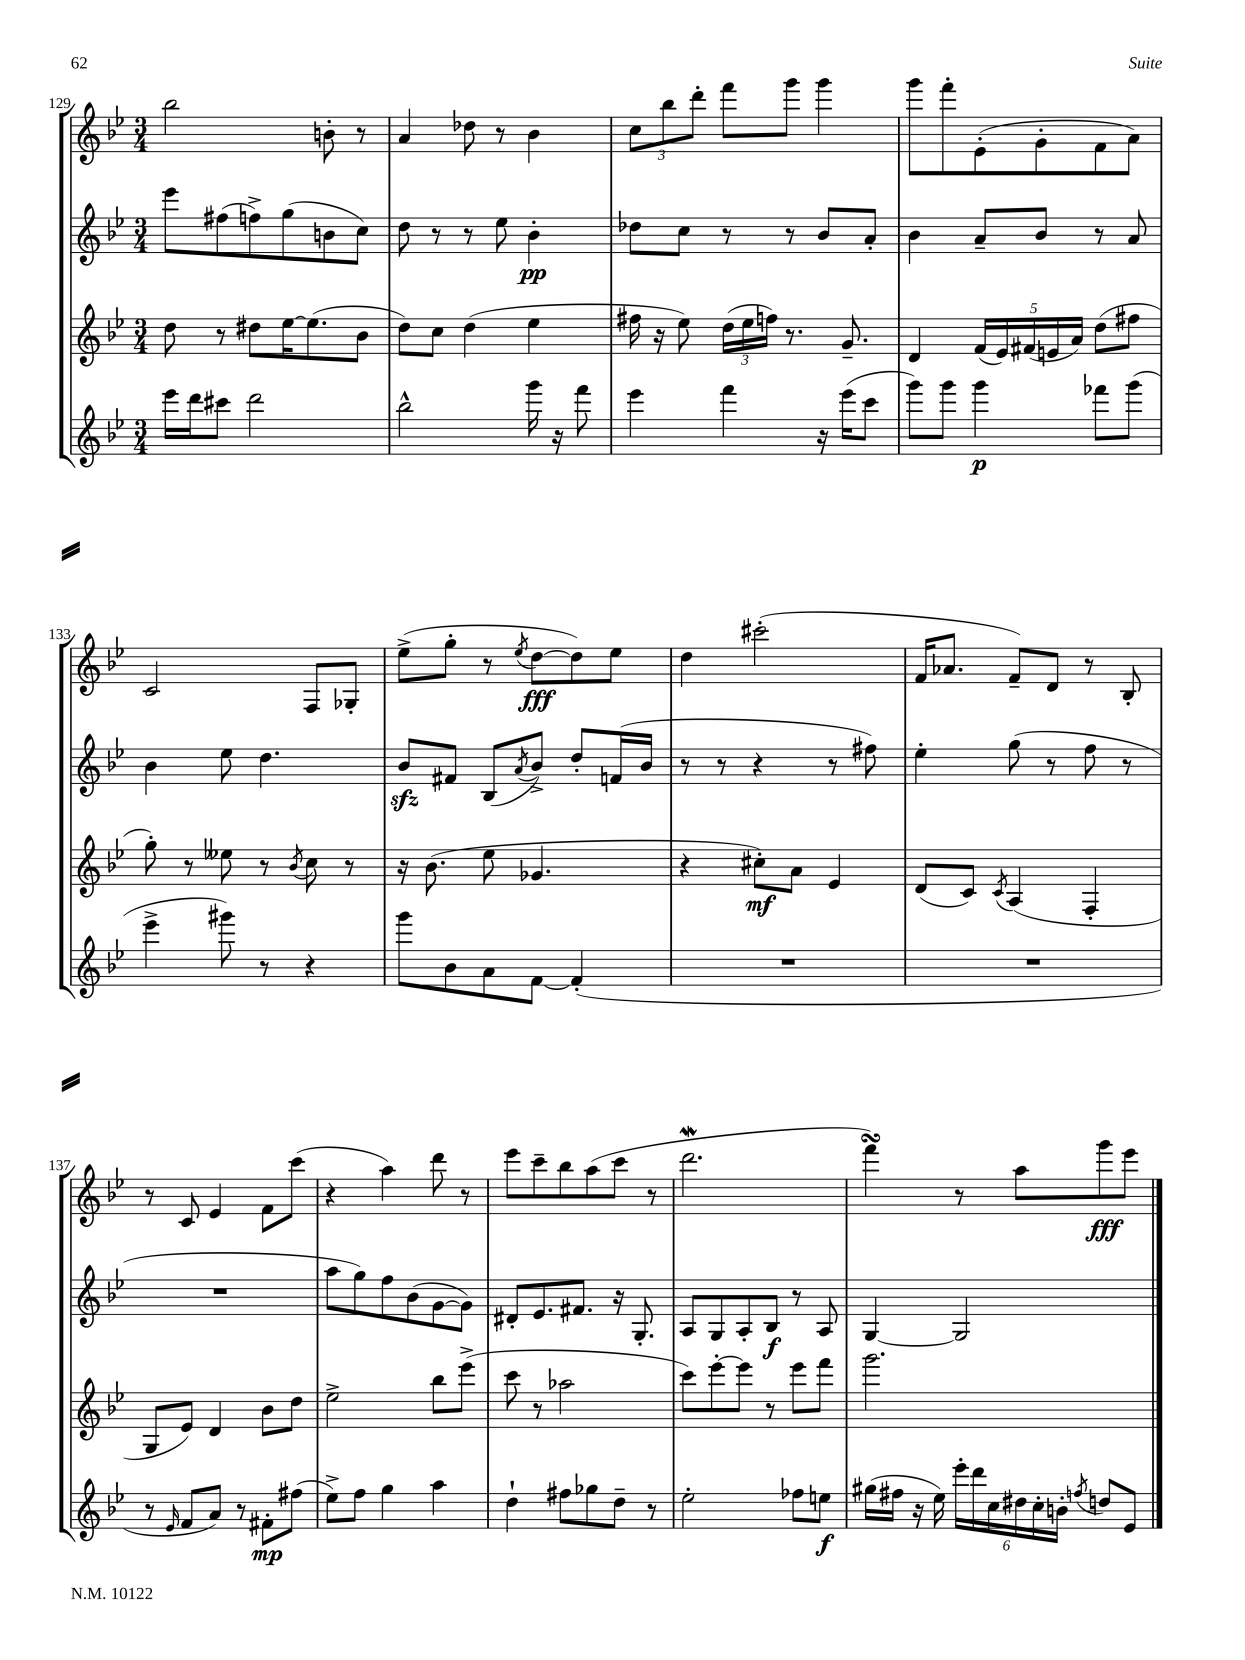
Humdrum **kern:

**kern	**dynam	**kern	**dynam	**kern	**dynam	**kern	**dynam
*part4	*part4	*part3	*part3	*part2	*part2	*part1	*part1
*staff4	*staff4	*staff3	*staff3	*staff2	*staff2	*staff1	*staff1
*clefG2	*	*clefG2	*	*clefG2	*	*clefG2	*
*k[b-e-]	*	*k[b-e-]	*	*k[b-e-]	*	*k[b-e-]	*
*M3/4	*	*M3/4	*	*M3/4	*	*M3/4	*
=129	=129	=129	=129	=129	=129	=129	=129
16eee-\LL	.	8dd\	.	8eee-\L	.	2bb-\	.
16ddd\J	.	.	.	.	.	.	.
8ccc#X\J	.	8r	.	(8ff#X\	.	.	.
2ddd\	.	8dd#X\L	.	8ffn^\)	.	.	.
.	.	[16ee-\K	.	(8gg\	.	.	.
.	.	(8.ee-\]	.	.	.	.	.
.	.	.	.	8bn\	.	8bn'\	.
.	.	8b-\J	.	8cc\J)	.	8r	.
=130	=130	=130	=130	=130	=130	=130	=130
2bb-^^\	.	8dd\L)	.	8dd\	.	4a/	.
.	.	8cc\J	.	8r	.	.	.
.	.	(4dd\	.	8r	.	8dd-X\	.
.	.	.	.	8ee-\	.	8r	.
16ggg\	.	4ee-\	.	4b-'\	pp	4b-\	.
16r	.	.	.	.	.	.	.
8fff\	.	.	.	.	.	.	.
=131	=131	=131	=131	=131	=131	=131	=131
4eee-\	.	16ff#X\	.	8dd-X\L	.	12cc\L	.
.	.	16r	.	.	.	.	.
.	.	.	.	.	.	12bb-\	.
.	.	8ee-\)	.	8cc\J	.	.	.
.	.	.	.	.	.	12ddd'\J	.
4fff\	.	(24dd\LL	.	8r	.	8fff\L	.
.	.	24ee-\	.	.	.	.	.
.	.	24ffn\JJ)	.	.	.	.	.
.	.	8.r	.	8r	.	8ggg\J	.
16r	.	.	.	8b-/L	.	4ggg\	.
(16eee-\KL	.	8.g~/	.	.	.	.	.
8ccc\J	.	.	.	8a'/J	.	.	.
=132	=132	=132	=132	=132	=132	=132	=132
8ggg\L)	.	4d/	.	4b-\	.	8ggg\L	.
8ggg\J	.	.	.	.	.	8fff'\	.
4ggg\	p	(20f/LL	.	8a~/L	.	(8e-'\	.
.	.	20e-/)	.	.	.	.	.
.	.	(20f#X/	.	.	.	.	.
.	.	.	.	8b-/J	.	8g'\	.
.	.	20en/	.	.	.	.	.
.	.	20a/JJ)	.	.	.	.	.
8fff-X\L	.	(8dd\L	.	8r	.	8f\	.
(8ggg\J	.	8ff#X\J	.	8a/	.	8a\J)	.
!!LO:LB:g=z
=133	=133	=133	=133	=133	=133	=133	=133
4eee-^\	.	8gg'\)	.	4b-\	.	2c/	.
.	.	8r	.	.	.	.	.
8ggg#X\)	.	8ee--X\	.	8ee-\	.	.	.
8r	.	8r	.	4.dd\	.	.	.
.	.	8qb-/	.	.	.	.	.
4r	.	8cc\	.	.	.	8F/L	.
.	.	8r	.	.	.	8G-X'/J	.
=134	=134	=134	=134	=134	=134	=134	=134
8ggg\L	.	16r	.	8b-zz/L	.	(8ee-^\L	.
.	.	(8.b-\	.	.	.	.	.
8b-\	.	.	.	8f#X/J	.	8gg'\J	.
8a\	.	8ee-\	.	(8B-/L	.	8r	.
.	.	.	.	8qa/	.	8qee-/	.
[8f\J	.	4.g-X/	.	8b-^/J)	.	[8dd\L	fff
(4f'/]	.	.	.	8dd'/L	.	8dd\])	.
.	.	.	.	(16fn/L	.	8ee-\J	.
.	.	.	.	16b-/JJ	.	.	.
=135	=135	=135	=135	=135	=135	=135	=135
2.r	.	4r	.	8r	.	4dd\	.
.	.	.	.	8r	.	.	.
.	.	8cc#X'\L)	mf	4r	.	(2ccc#X'\	.
.	.	8a\J	.	.	.	.	.
.	.	4e-/	.	8r	.	.	.
.	.	.	.	8ff#X\)	.	.	.
=136	=136	=136	=136	=136	=136	=136	=136
2.r	.	(8d/L	.	4ee-'\	.	16f/KL	.
.	.	.	.	.	.	8.a-X/J	.
.	.	8c/J)	.	.	.	.	.
.	.	8qc/	.	.	.	.	.
.	.	(4A/	.	(8gg\	.	8f~/L)	.
.	.	.	.	8r	.	8d/J	.
.	.	4F'/	.	8ff\	.	8r	.
.	.	.	.	8r	.	8B-'/	.
!!LO:LB:g=z
=137	=137	=137	=137	=137	=137	=137	=137
8r	.	8G/L	.	2.r	.	8r	.
16qqe-/	.	.	.	.	.	.	.
8f/L	.	8e-/J)	.	.	.	8c/	.
8a/J)	.	4d/	.	.	.	4e-/	.
8r	.	.	.	.	.	.	.
8f#X'\L	mp	8b-\L	.	.	.	8f\L	.
(8ff#X\J	.	8dd\J	.	.	.	(8ccc\J	.
=138	=138	=138	=138	=138	=138	=138	=138
8ee-^\L)	.	2ee-^\	.	8aa\L	.	4r	.
8ff\J	.	.	.	8gg\)	.	.	.
4gg\	.	.	.	8ff\	.	4aa\)	.
.	.	.	.	(8b-\	.	.	.
4aa\	.	8bb-\L	.	[8g\	.	8ddd\	.
.	.	(8eee-^\J	.	8g\J])	.	8r	.
=139	=139	=139	=139	=139	=139	=139	=139
4dd`\	.	8ccc\	.	8d#X'/L	.	8eee-\L	.
.	.	8r	.	8.e-/	.	8ccc~\	.
8ff#X\L	.	2aa-X\	.	.	.	8bb-\	.
.	.	.	.	8.f#X/J	.	.	.
8gg-X\	.	.	.	.	.	(8aa\	.
8dd~\J	.	.	.	16r	.	8ccc\J	.
.	.	.	.	8.G'/	.	.	.
8r	.	.	.	.	.	8r	.
=140	=140	=140	=140	=140	=140	=140	=140
2ee-'\	.	8ccc\L)	.	8A/L	.	2.dddW\	.
.	.	[8eee-'\	.	8G/	.	.	.
.	.	8eee-\J]	.	8A'/	.	.	.
.	.	8r	.	8B-/J	f	.	.
8ff-X\L	.	8eee-\L	.	8r	.	.	.
8een\J	f	8fff\J	.	8A/	.	.	.
=141	=141	=141	=141	=141	=141	=141	=141
(16gg#X\LL	.	2.ggg\	.	[4G/	.	4fffsSSS\)	.
16ff#X\JJ	.	.	.	.	.	.	.
16r	.	.	.	.	.	.	.
16ee-\)	.	.	.	.	.	.	.
24eee-'\LL	.	.	.	2G/]	.	8r	.
24ddd\	.	.	.	.	.	.	.
24cc\	.	.	.	.	.	.	.
24dd#X\	.	.	.	.	.	8aa\L	.
24cc'\	.	.	.	.	.	.	.
24bn'\JJ	.	.	.	.	.	.	.
8qffn/	.	.	.	.	.	.	.
8ddn/L	.	.	.	.	.	8ggg\	fff
8e-/J	.	.	.	.	.	8eee-\J	.
==	==	==	==	==	==	==	==
*-	*-	*-	*-	*-	*-	*-	*-
